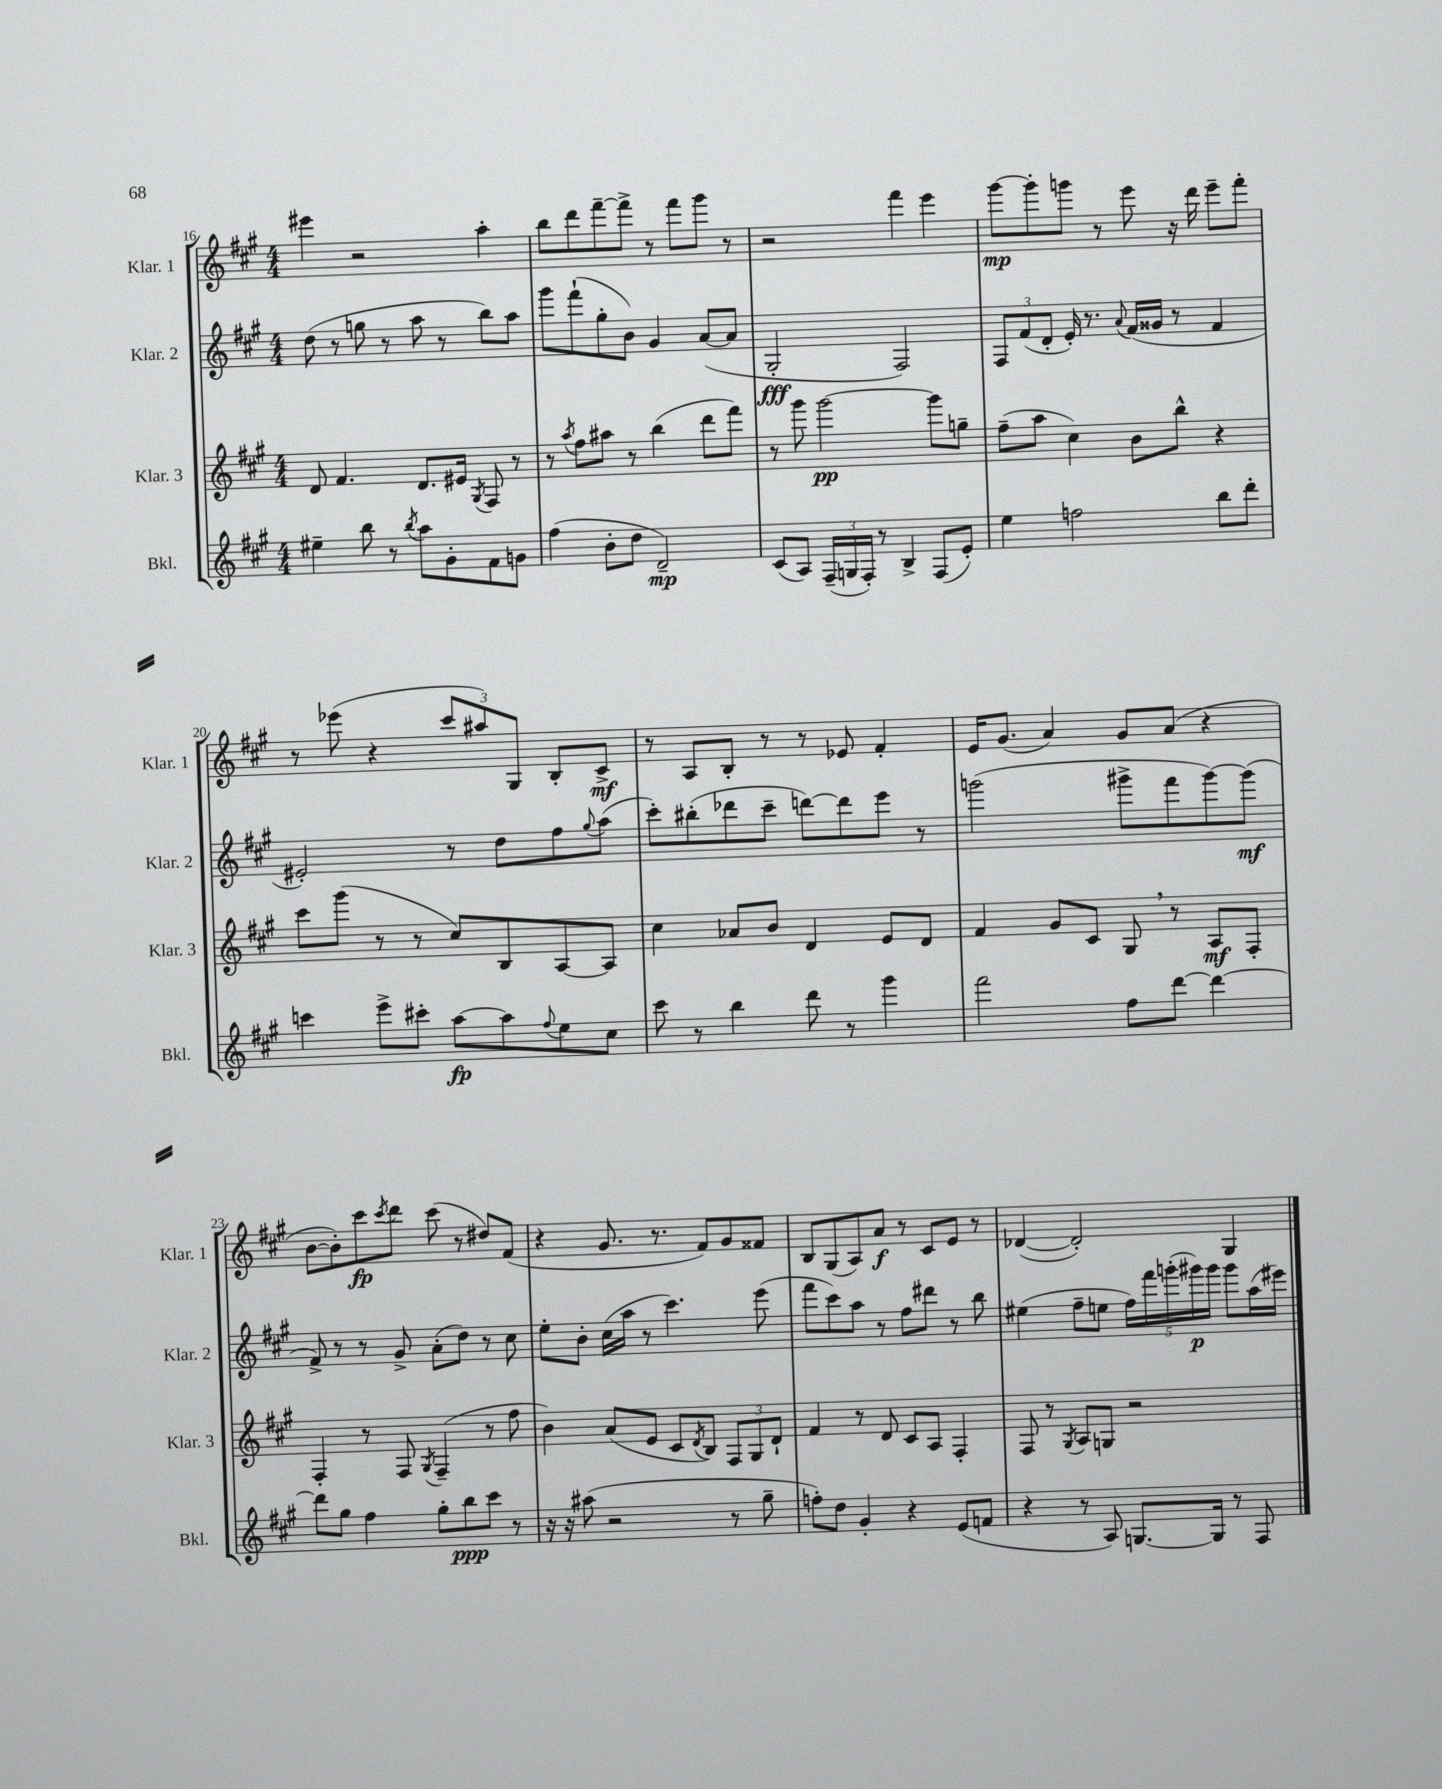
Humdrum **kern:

**kern	**dynam	**kern	**dynam	**kern	**dynam	**kern	**dynam
*part4	*part4	*part3	*part3	*part2	*part2	*part1	*part1
*staff4	*staff4	*staff3	*staff3	*staff2	*staff2	*staff1	*staff1
*I"Bkl.	*	*I"Klar. 3	*	*I"Klar. 2	*	*I"Klar. 1	*
*I'Bkl.	*	*I'Klar. 3	*	*I'Klar. 2	*	*I'Klar. 1	*
*clefG2	*	*clefG2	*	*clefG2	*	*clefG2	*
*k[f#c#g#]	*	*k[f#c#g#]	*	*k[f#c#g#]	*	*k[f#c#g#]	*
*M4/4	*	*M4/4	*	*M4/4	*	*M4/4	*
=16	=16	=16	=16	=16	=16	=16	=16
4ee#X~\	.	8d/	.	(8dd\	.	4eee#X\	.
.	.	4.f#/	.	8r	.	.	.
8bb\	.	.	.	8ggn\	.	2r	.
8r	.	.	.	8r	.	.	.
8qbb/	.	.	.	.	.	.	.
8aa\L	.	8.d/L	.	8aa\	.	.	.
8g#'\	.	.	.	8r	.	.	.
.	.	16e#X/Jk	.	.	.	.	.
.	.	8qG#/	.	.	.	.	.
8f#\	.	8F#/	.	8bb\L)	.	4aa'\	.
8gn\J	.	8r	.	8aa\J	.	.	.
=17	=17	=17	=17	=17	=17	=17	=17
(4ff#\	.	8r	.	8ggg#\L	.	8bb\L	.
.	.	8qaa/	.	.	.	.	.
.	.	8ff#\L	.	(8fff#`\	.	8ddd\	.
8b'\L	.	8aa#X\J	.	8gg#'\	.	[8fff#~\	.
8dd\J	.	8r	.	8b\J)	.	8fff#^\J]	.
2d~/)	mp	(4bb\	.	4g#/	.	8r	.
.	.	.	.	.	.	8fff#\L	.
.	.	8ddd\L	.	([8a/L	.	8ggg#\J	.
.	.	8fff#\J)	.	8a/J]	.	8r	.
=18	=18	=18	=18	=18	=18	=18	=18
(8c#/L	.	8r	.	2G#'/	fff	2r	.
8A/J)	.	8ggg#\	.	.	.	.	.
(24F#~/LL	.	[2ggg#\	pp	.	.	.	.
24Gn/	.	.	.	.	.	.	.
24F#'/JJ)	.	.	.	.	.	.	.
8r	.	.	.	.	.	.	.
4B^/	.	.	.	2F#/)	.	4fff#\	.
(8F#/L	.	8ggg#\L]	.	.	.	4eee\	.
8e'/J)	.	8ggn~\J	.	.	.	.	.
=19	=19	=19	=19	=19	=19	=19	=19
4ee\	.	(8ff#~\L	.	12F#/L	.	[8ggg#\L	mp
.	.	.	.	(12f#/	.	.	.
.	.	8aa\J	.	.	.	8ggg#'\]	.
.	.	.	.	12d'/J	.	.	.
2ffn\	.	4cc#\)	.	16e'/)	.	8gggn\J	.
.	.	.	.	8.r	.	.	.
.	.	.	.	.	.	8r	.
.	.	.	.	8qqa/	.	.	.
.	.	8b\L	.	(16f#/LL	.	8eee\	.
.	.	.	.	16g##X/JJ	.	.	.
.	.	8bb^^\J	.	8r	.	16r	.
.	.	.	.	.	.	16ddd\	.
8bb\L	.	4r	.	4f#/	.	8eee~\L	.
8ddd'\J	.	.	.	.	.	8fff#'\J	.
!!LO:LB:g=z
=20	=20	=20	=20	=20	=20	=20	=20
4cccn\	.	8ccc#\L	.	2e#X'/)	.	8r	.
.	.	(8ggg#\J	.	.	.	(8eee-X\	.
8eee^\L	.	8r	.	.	.	4r	.
8ccc#X'\J	.	8r	.	.	.	.	.
[8aa\L	fp	8cc#/L)	.	8r	.	12ccc#/L	.
.	.	.	.	.	.	12aa#X/)	.
8aa\]	.	8B/	.	8dd\L	.	.	.
.	.	.	.	.	.	12G#/J	.
8qqff#/	.	.	.	.	.	.	.
8ee\	.	[8A/	.	8ff#\	.	8B'/L	.
.	.	.	.	8qqgg#/	.	.	.
8cc#\J	.	8A/J]	.	(8aa\J	.	8c#^/J	mf
=21	=21	=21	=21	=21	=21	=21	=21
8ccc#\	.	4cc#\	.	8ccc#'\L)	.	8r	.
8r	.	.	.	(8bb#X'\	.	8A/L	.
4bb\	.	8a-X/L	.	8ddd-X\	.	8B'/J	.
.	.	8b/J	.	8ccc#~\J	.	8r	.
8ddd\	.	4d/	.	[8dddn\L)	.	8r	.
8r	.	.	.	8ddd\]	.	8e-X/	.
4ggg#\	.	8e/L	.	8eee\J	.	4f#'/	.
.	.	8d/J	.	8r	.	.	.
=22	=22	=22	=22	=22	=22	=22	=22
2fff#\	.	4f#/	.	(2gggn\	.	16e/KL	.
.	.	.	.	.	.	(8.g#/J	.
.	.	8g#/L	.	.	.	4a/)	.
.	.	8c#/J	.	.	.	.	.
8ff#\L	.	8G#,/	.	8ggg#X^\L	.	8g#/L	.
[8ddd\J	.	8r	.	8fff#\	.	(8a/J	.
4ddd\_	.	8A/L	mf	[8ggg#\)	.	4r	.
.	.	8F#'/J	.	(8ggg#\J]	mf	.	.
!!LO:LB:g=z
=23	=23	=23	=23	=23	=23	=23	=23
8ddd\L]	.	4F#'/	.	8f#^/)	.	[8b\L	.
8gg#\J	.	.	.	8r	.	8b'\])	.
4ff#\	.	8r	.	8r	.	8ccc#\	fp
.	.	.	.	.	.	8qccc#/	.
.	.	8F#/	.	8g#^/	.	8ddd\J	.
.	.	8qG#/	.	.	.	.	.
8gg#'\L	.	(4F#~/	.	(8a'\L	.	(8ccc#\	.
8bb\	ppp	.	.	8dd\J)	.	8r	.
8ccc#\J	.	8r	.	8r	.	8dd#X/L)	.
8r	.	8ff#\	.	8cc#\	.	(8f#/J	.
=24	=24	=24	=24	=24	=24	=24	=24
16r	.	4b\)	.	8ee'\L	.	4r	.
16r	.	.	.	.	.	.	.
(8aa#X\	.	.	.	8b'\J	.	.	.
2r	.	(8a/L	.	(16cc#\LL	.	8.g#/	.
.	.	.	.	16aa\JJ	.	.	.
.	.	8e/J	.	8r	.	.	.
.	.	.	.	.	.	8.r	.
.	.	8c#/L	.	4.ccc#\)	.	.	.
.	.	8qd/	.	.	.	.	.
.	.	8B/J)	.	.	.	8f#/L)	.
8r	.	12F#/L	.	.	.	8g#/	.
.	.	12G#/	.	.	.	.	.
8gg#~\	.	.	.	(8eee\	.	8f##X/J	.
.	.	12d`/J	.	.	.	.	.
=25	=25	=25	=25	=25	=25	=25	=25
8ffn'\L)	.	4f#/	.	8fff#\L	.	8B/L	.
8dd\J	.	.	.	8ccc#\)	.	(8G#/	.
4g#'/	.	8r	.	8aa\J	.	8A/)	.
.	.	8d/	.	8r	.	8a/J	f
4r	.	8c#/L	.	8ff#\L	.	8r	.
.	.	8A/J	.	8ddd#X\J	.	8c#/L	.
(8e/L	.	4F#'/	.	8r	.	8e/J	.
8fn/J	.	.	.	8bb\	.	8r	.
=26	=26	=26	=26	=26	=26	=26	=26
4r	.	8F#/	.	(4ee#X\	.	([4d-X/	.
.	.	8r	.	.	.	.	.
.	.	8qG#/	.	.	.	.	.
8r	.	8A/L	.	8ff#~\L	.	2d-'/])	.
8A/)	.	8Gn/J	.	8een\J	.	.	.
[8.Gn/L	.	2r	.	20ff#\LL)	.	.	.
.	.	.	.	20fff#\	.	.	.
.	.	.	.	(20gggn'\	.	.	.
.	.	.	.	20ggg#X\)	p	.	.
16G/Jk]	.	.	.	.	.	.	.
.	.	.	.	20ggg#\JJ	.	.	.
8r	.	.	.	8ggg#\L	.	4G#/	.
8F#/	.	.	.	(16aa\L	.	.	.
.	.	.	.	16eee#X\JJ)	.	.	.
==	==	==	==	==	==	==	==
*-	*-	*-	*-	*-	*-	*-	*-
